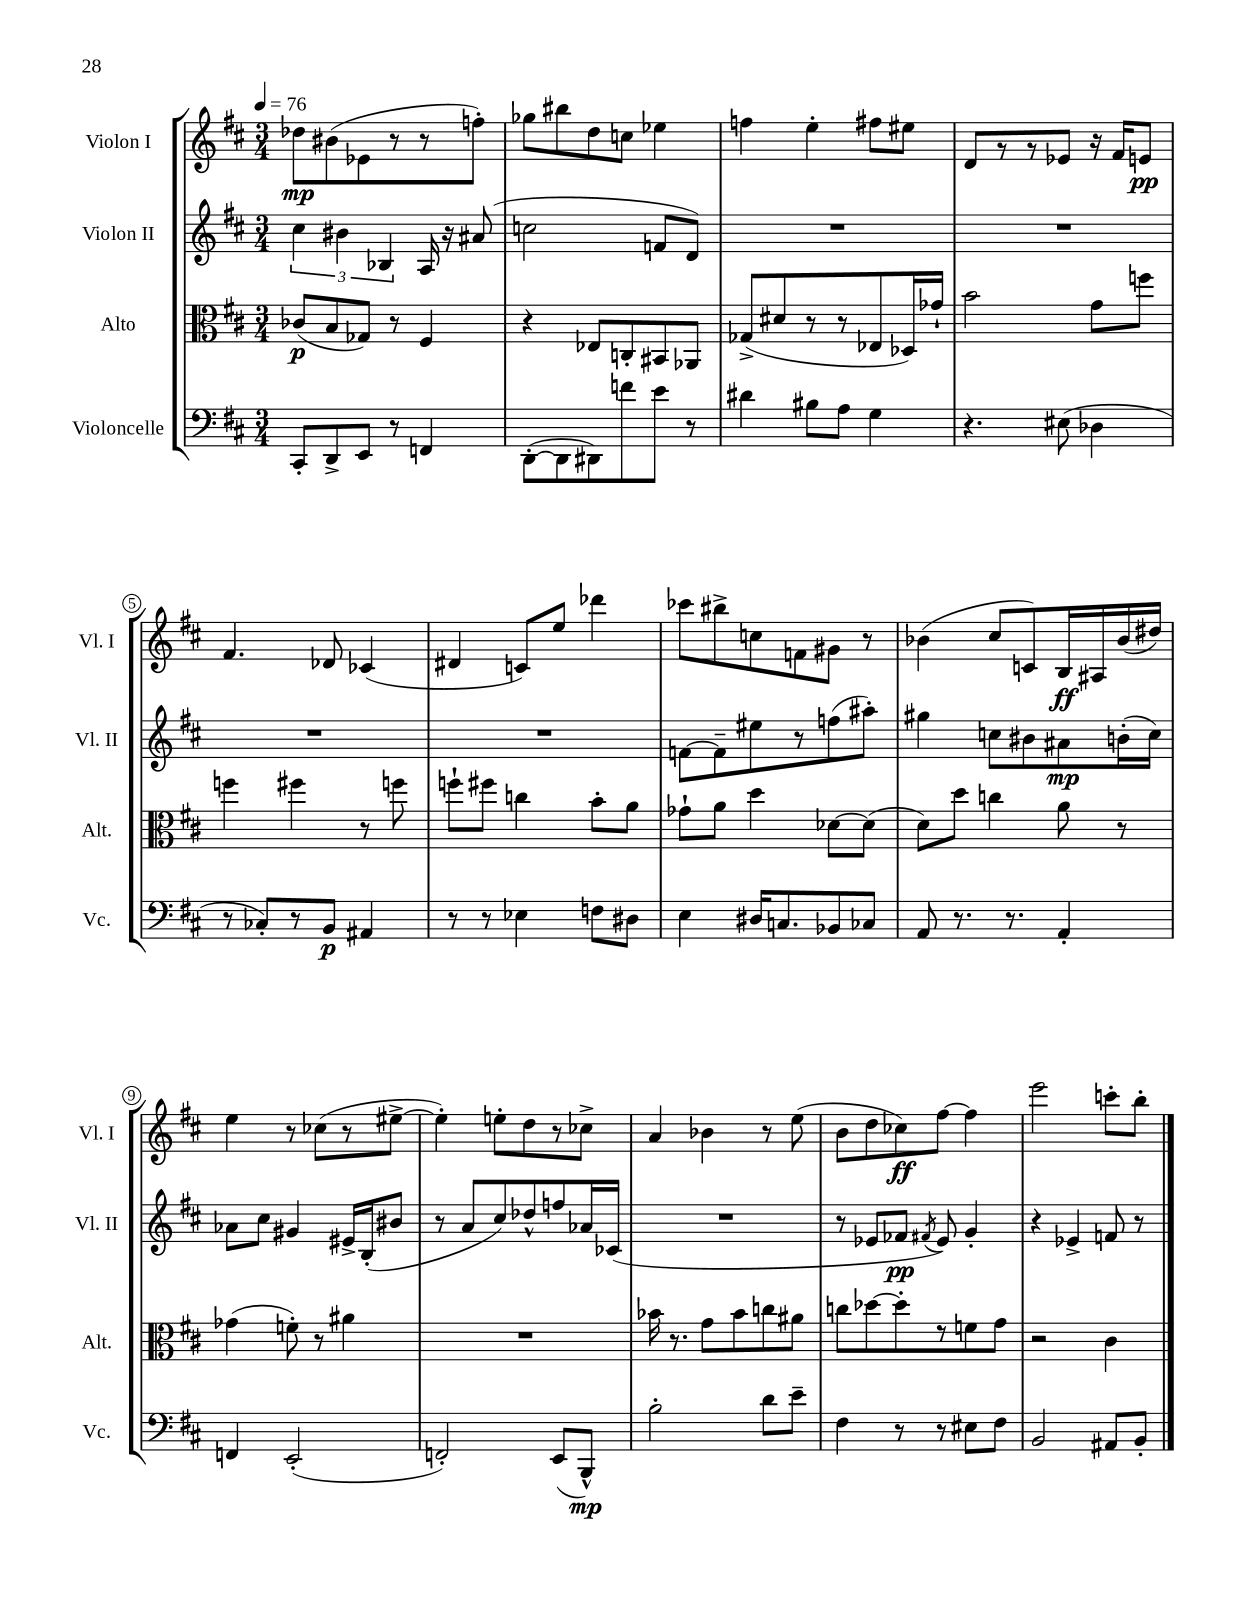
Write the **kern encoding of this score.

**kern	**kern	**kern	**kern
*staff4	*staff3	*staff2	*staff1
*clefF4	*clefC3	*clefG2	*clefG2
*k[f#c#]	*k[f#c#]	*k[f#c#]	*k[f#c#]
*M3/4	*M3/4	*M3/4	*M3/4
*MM76	*MM76	*MM76	*MM76
8CC#'	(8c-	6cc#	8dd-
8DD^	8B	.	(8b#
.	.	6b#	.
8EE	8G-)	.	8e-
.	.	6B-	.
8r	8r	.	8r
4FF	4F#	16A	8r
.	.	16r	.
.	.	(8a#	8ff')
=	=	=	=
([8DD'	4r	2cc	8gg-
8DD]	.	.	8bb#
8DD#)	8E-	.	8dd
8f	8C'	.	8cc
8e	8BB#	8f	4ee-
8r	8AA-	8d)	.
=	=	=	=
4d#	(8G-^	2.r	4ff
.	8d#	.	.
8B#	8r	.	4ee'
8A	8r	.	.
4G	8E-	.	8ff#
.	16D-)	.	8ee#
.	16g-`	.	.
=	=	=	=
4.r	2b	2.r	8d
.	.	.	8r
.	.	.	8r
(8E#	.	.	8e-
4D-	8g	.	16r
.	.	.	16f#
.	8ff	.	8e
=	=	=	=
8r	4ff	2.r	4.f#
8C-')	.	.	.
8r	4ff#	.	.
8BB	.	.	8d-
4AA#	8r	.	(4c-
.	8ff	.	.
=	=	=	=
8r	8ff`	2.r	4d#
8r	8ff#	.	.
4E-	4cc	.	8c)
.	.	.	8ee
8F	8b'	.	4ddd-
8D#	8a	.	.
=	=	=	=
4E	8g-`	[8f	8ccc-
.	8a	8f~]	8bb#^
16D#	4dd	8ee#	8cc
8.C	.	.	.
.	.	8r	8f
8BB-	[8d-	(8ff	8g#
8C-	(8d-]	8aa#')	8r
=	=	=	=
8AA	8d)	4gg#	(4b-
8.r	8dd	.	.
.	4cc	8cc	8cc#
8.r	.	.	.
.	.	8b#	8c)
4AA'	8a	8a#	16B
.	.	.	16A#
.	8r	(16b'	(16b-
.	.	16cc)	16dd#)
=	=	=	=
4FF	(4g-	8a-	4ee
.	.	8cc#	.
(2EE'	8f')	4g#	8r
.	8r	.	(8cc-
.	4a#	16e#^	8r
.	.	(16B'	.
.	.	8b#	[8ee#^
=	=	=	=
2FF')	2.r	8r	4ee#'])
.	.	8a	.
.	.	8cc#)	8ee'
.	.	8dd-^^	8dd
(8EE	.	8ff	8r
8BBB^^)	.	16a-	8cc-^
.	.	(16c-	.
=	=	=	=
2B'	16b-	2.r	4a
.	8.r	.	.
.	8g	.	4b-
.	8b-	.	.
8d	8cc	.	8r
8e~	8a#	.	(8ee
=	=	=	=
4F#	8cc	8r	8b
.	[8dd-	8e-	8dd
8r	8dd-']	8f-	8cc-)
.	.	8qf#	.
8r	8r	8e-)	[8ff#
8E#	8f	4g'	4ff#]
8F#	8g	.	.
=	=	=	=
2BB	2r	4r	2eee
.	.	4e-^	.
8AA#	4c#	8f	8ccc'
8BB'	.	8r	8bb'
==	==	==	==
*-	*-	*-	*-
